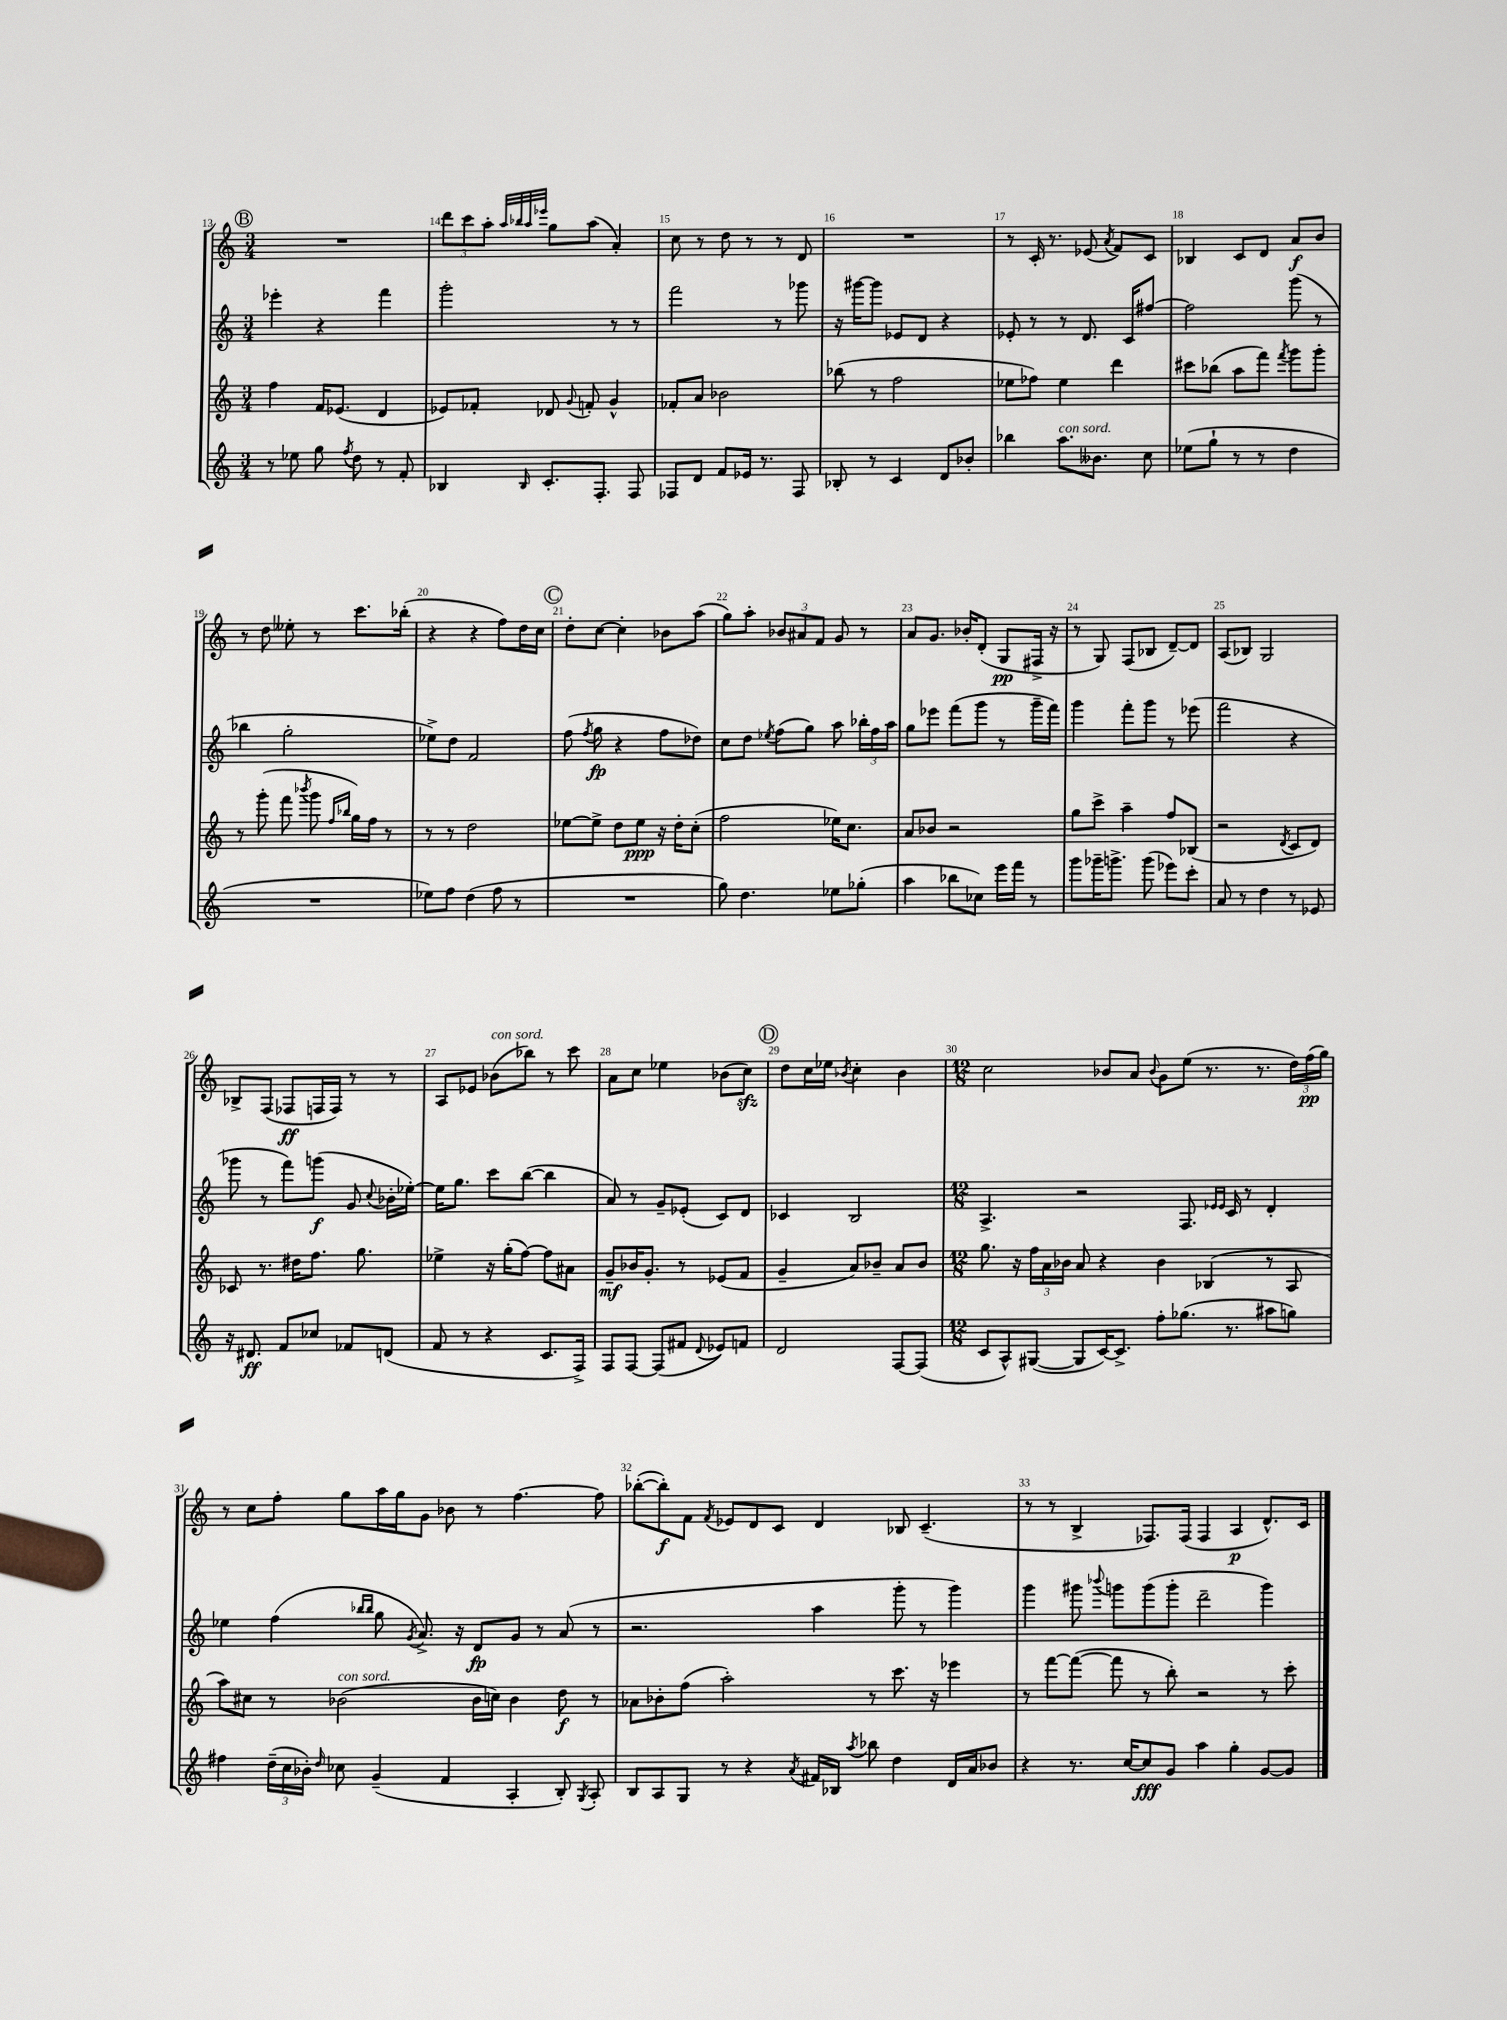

**kern	**kern	**kern	**kern
*staff4	*staff3	*staff2	*staff1
*clefG2	*clefG2	*clefG2	*clefG2
*k[]	*k[]	*k[]	*k[]
*M3/4	*M3/4	*M3/4	*M3/4
8r	4ff\	4eee-'\	2.r
8ee-\	.	.	.
8gg\	16f/LK	4r	.
.	(8.e-/J	.	.
8qff/	.	.	.
8dd\	.	.	.
8r	4d/	4fff\	.
8f'/	.	.	.
=	=	=	=
4B-/	8e-/L)	2ggg'\	12ddd\L
.	.	.	12ccc\
.	8f-'/J	.	.
.	.	.	12aa'\J
.	.	.	32qqaa/LLL
.	.	.	32qqbb-/
.	.	.	32qqaa/
16qqB-/	.	.	32qqeee-/JJJ
8.c'/L	8d-/	.	8gg\L
.	8qqg/	.	.
.	8f'/	.	(8aa\J
8.F'/J	.	.	.
.	4g^^/	8r	4a'/)
8F/	.	8r	.
=	=	=	=
8F-/L	8f-'/L	2fff\	8cc\
8d/J	8a/J	.	8r
8f/L	2b-\	.	8dd\
16e-/Jk	.	.	8r
8.r	.	.	.
.	.	8r	8r
8F-/	.	8ggg-\	8d/
=	=	=	=
8B-'/	(8bb-\	16r	2.r
.	.	[16ggg#\LK	.
8r	8r	8ggg#\]J	.
4c/	2ff\	8e-/L	.
.	.	8d/J	.
8d/L	.	4r	.
8b-'/J	.	.	.
=	=	=	=
4bb-\	8ee-\L	8e-'/	8r
.	8ff-\J)	8r	16c'/
.	.	.	8.r
8.aa\L	4ee-\	8r	.
.	.	8.d/	(8e-/
8.b--\J	.	.	.
.	.	.	8qa/
.	4ddd\	.	8f/L)
.	.	16c/LK	.
8cc\	.	[8ff#/J	8c/J
=	=	=	=
(8ee-\L	8ccc#\L	2ff#\]	4B-/
8gg`\J	(8bb-\J	.	.
8r	8aa\L	.	8c/L
8r	8fff\J)	.	8d/J
.	8qfff/	.	.
4dd\	8ggg\L	(8ggg\	8a/L
.	8ggg'\J	8r	8b/J
=	=	=	=
2.r	8r	4bb-\	8r
.	(8ggg'\	.	8dd\
.	8fff\	2gg'\	8ee--'\
.	8qbbb-/	.	.
.	8ggg\	.	8r
.	16qqff/LL	.	.
.	16qqbb-/JJ	.	.
.	16gg\LL)	.	8.ccc\L
.	16ff\JJ	.	.
.	8r	.	.
.	.	.	(16bb-'\Jk
=	=	=	=
8ee-\L)	8r	8ee-^\L)	4r
8ff\J	8r	8dd\J	.
(4dd\	2dd\	2f/	4r
8ff\	.	.	8ff\L)
8r	.	.	16dd\L
.	.	.	16cc\JJ
=	=	=	=
2.r	[8ee-\L	(8ff\	8dd'\L
.	.	8qff/	.
.	8ee-^\]J	8gg\	[8cc\J
.	8dd\L	4r	4cc'\]
.	8ee-\J	.	.
.	16r	8ff\L	8b-\L
.	16dd'\LK	.	.
.	(8cc'\J	8dd-\J)	(8aa\J
=	=	=	=
8gg\)	2ff\	8cc\L	8gg\L)
4.dd\	.	8dd\J	8aa'\J
.	.	8qee-/	.
.	.	(8ff\L	12b-/L
.	.	.	12a#/
.	.	8gg\J)	.
.	.	.	12f/J
8ee-\L	16ee-\LK)	8aa\	8g/
.	8.cc\J	.	.
(8gg-'\J	.	24bb-'\LL	8r
.	.	24ff\	.
.	.	24aa\JJ	.
=	=	=	=
4aa\	8a/L	8gg\L	8a/L
.	8b-/J	8eee-\J	8.g/J
8bb-\L	2r	(8fff\L	.
.	.	.	16b-'/LK
8cc-\J)	.	8ggg\J	(8d'/J
16eee\LL	.	8r	8G/L
16fff\JJ	.	.	.
8r	.	16ggg~\LL	16F#^/Jk
.	.	16fff\JJ)	16r
=	=	=	=
8ggg\L	8gg\L	4ggg\	8r
16ggg-~\K	8ccc^\J	.	8G/)
8.ggg^\J	.	.	.
.	4aa~\	8fff'\L	(8F/L
(8ggg\	.	8ggg\J	8B-/J
8eee-\L)	8ff/L	8r	[8d~/L)
8ccc'\J	(8B-/J	(8eee-\	8d/]J
=	=	=	=
8a/	2r	2fff\	(8A/L
8r	.	.	8B-/J)
4dd\	.	.	2G/
.	8qd/	.	.
8r	8c/L	4r	.
8e-/	8d/J)	.	.
=	=	=	=
16r	8c-/	8ggg-\	8B-^/L
8.d#/	.	.	.
.	8.r	8r	(8F/J
8f/L	.	8fff\L)	8F-/L
.	16dd#\LK	.	.
8cc-/J	8.ff\J	(8ggg\J	16F/L
.	.	.	16F/JJ)
8f-/L	.	8g/	8r
.	8.gg\	.	.
.	.	8qqcc/	.
(8d/J	.	16b-'\LL	8r
.	.	[16ee-'\JJ)	.
=	=	=	=
8f/	4ee-^\	16ee-\]LK	8A/L
.	.	8.gg\J	.
8r	.	.	8e-/J
4r	16r	8ccc\L	(8b-\L
.	(16gg'\LK	.	.
.	[8ff\J)	([8bb\J	8bb-\J)
8.c/L	8ff\]L	4bb\]	8r
.	8a#\J	.	8ccc\
16F^/Jk)	.	.	.
=	=	=	=
8F/L	8g~/L	8a/)	8a\L
[8F/J	16b-/K	8r	8cc\J
.	8.g'/J	.	.
(8F/]L	.	8g~/L	4ee-\
8f#/J	8r	(8e-'/J	.
8qqd/	.	.	.
8e-/L)	(8e-/L	8c/L)	(8b-\L
8f/J	8f/J	8d/J	8cc\J)
=	=	=	=
2d/	4g~/	4c-/	8dd\L
.	.	.	16cc\L
.	.	.	16ee-\JJ
.	.	.	8qb-/
.	8a/L)	2B/	4cc'\
.	8b-~/J	.	.
[8F/L	8a/L	.	4b-\
(8F/]J	8b-/J	.	.
=	=	=	=
*M12/8	*M12/8	*M12/8	*M12/8
8c/L	8.gg\	4.A^/	2cc\
8A^^/)	.	.	.
.	16r	.	.
([8G#/J	24ff\LL	.	.
.	24a\	.	.
.	24b-\JJ	.	.
8G#/]L	8a/	2r	.
[16c/K)	4r	.	8b-/L
8.c^/]J	.	.	.
.	.	.	8a/J
.	.	.	8qqb-/
8ff'\L	4b-\	.	8g\L
(8.gg-\J	.	8.F/	(8ee\J
.	(4B-/	.	8.r
.	.	16qqe-/LL	.
.	.	16qqe-/JJ	.
8.r	.	16c/	.
.	.	8r	.
.	.	.	8.r
8aa#\L	8r	4d'/	.
8gg\J)	8A/	.	24dd\LL)
.	.	.	(24ff\
.	.	.	24gg\JJ)
=	=	=	=
4ff#\	8aa\L)	4ee-\	8r
.	8cc#\J	.	8cc\L
(24dd~\LL	8r	(4ff\	8ff'\J
24cc\	.	.	.
24b-'\JJ)	.	.	.
16qqdd/	.	.	.
8cc-\	(2b-\	.	8gg\L
.	.	16qqbb-/LL	.
.	.	16qqbb-/JJ	.
(4g~/	.	8gg\	16aa\L
.	.	.	16gg\J
.	.	8qg/	.
.	.	8.a^/)	8g\J
4f/	.	.	8b-\
.	.	16r	.
.	16b-\LL	8d/L	8r
.	16cc\JJ)	.	.
4A'/	4b-\	8g/J	[4.ff\
.	.	8r	.
8B'/)	8dd\	(8a/	.
8qG/	.	.	.
8A'/	8r	8r	8ff\]
=	=	=	=
8B/L	8a-\L	2.r	([8bb-'\L
8A/	8b-'\	.	8bb-'\])
8G/J	(8ff\J	.	8f\J
.	.	.	8qf/
8r	2aa'\)	.	8e-/L
4r	.	.	8d/
.	.	.	8c/J
8qa/	.	.	.
16f#/LL	.	4aa\	4d/
16B-/JJ	.	.	.
8qaa/	.	.	.
8bb-\	8r	.	.
4dd\	8.ccc\	8ggg'\	8B-/
.	.	8r	(4.c~/
.	16r	.	.
16d/LL	4eee-\	4ggg\)	.
16a/J	.	.	.
8b-/J	.	.	.
=	=	=	=
4r	8r	4ggg\	8r
.	[8fff\L	.	8r
8.r	(8fff\_J	8ggg#\	4B^/
.	.	8qqbbb-/	.
.	8fff\]	8ggg\L	.
[16cc/LK	.	.	.
8cc/]	8r	(8ggg\	8.F-/L)
8g/J	8bb'\)	8ggg'\J	.
.	.	.	(16F-/Jk
4aa\	2r	2ddd~\	4F-/
4gg'\	.	.	4A/
[8g/L	8r	4ggg\)	8.d^^/L)
8g/]J	8ccc'\	.	.
.	.	.	16c/Jk
==	==	==	==
*-	*-	*-	*-
